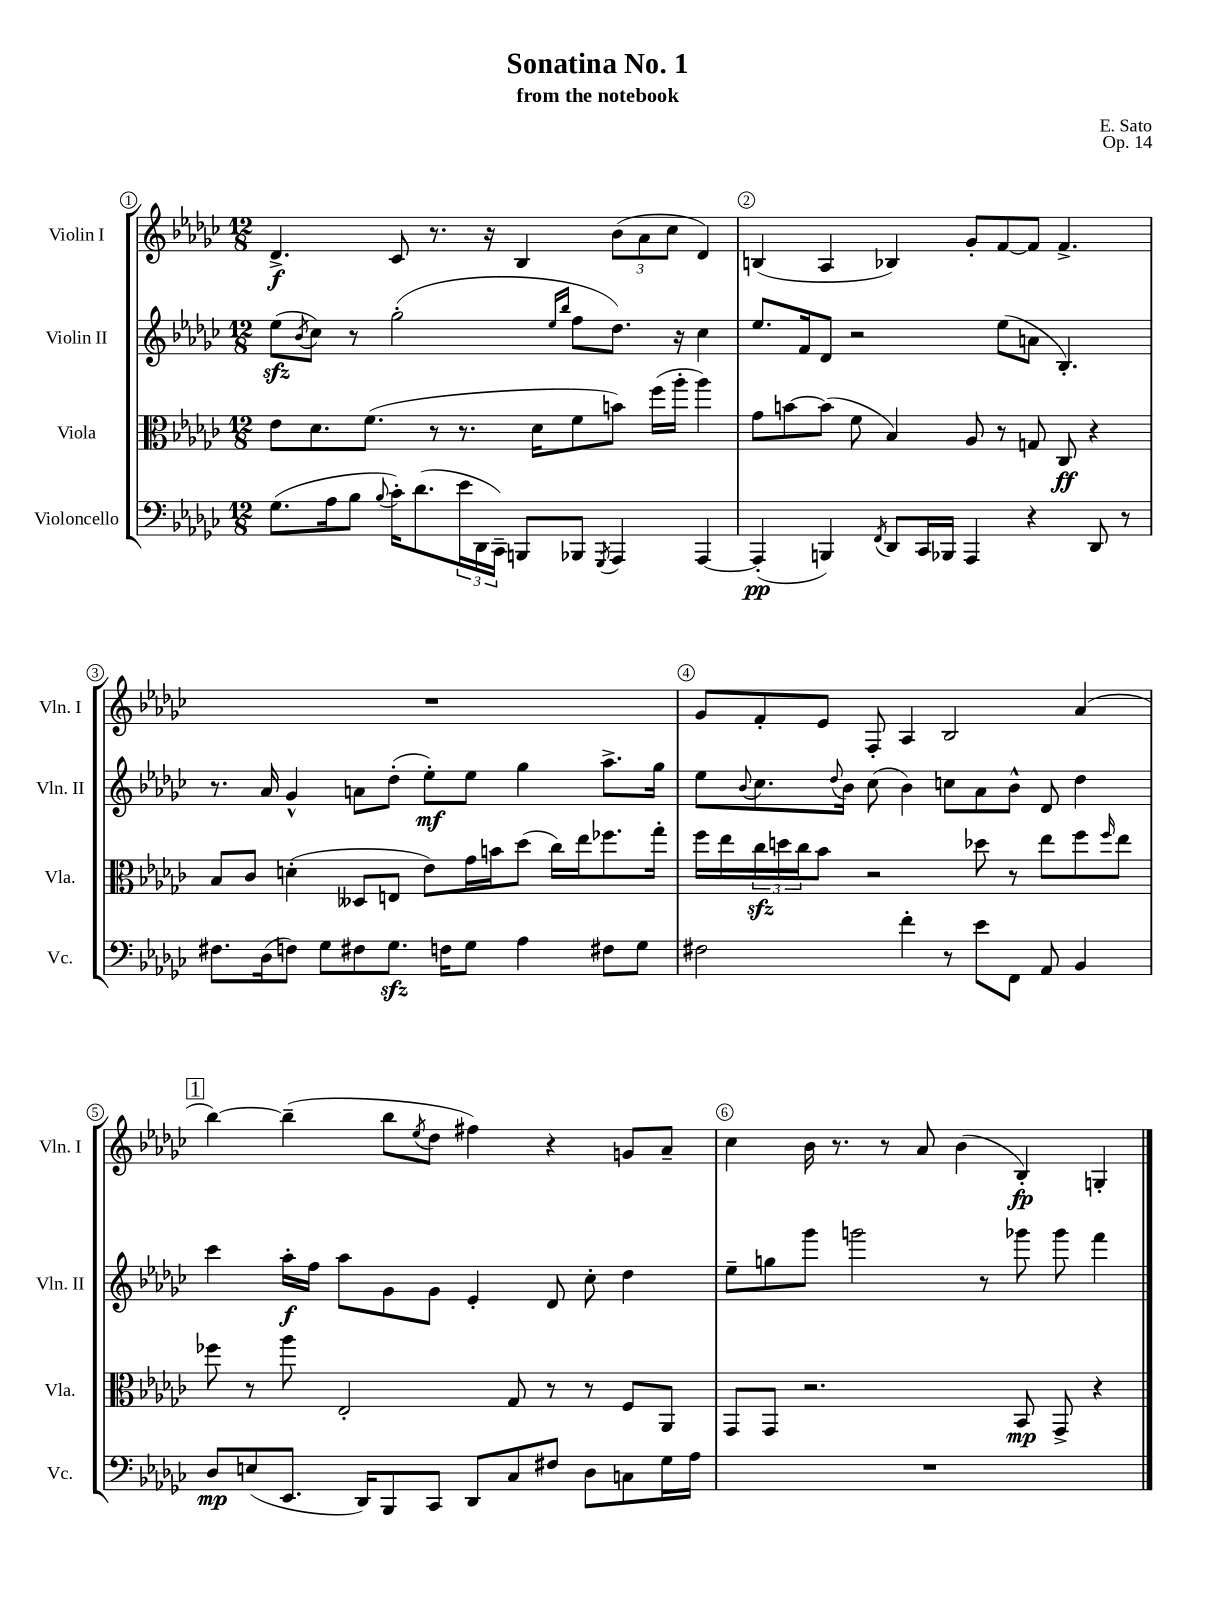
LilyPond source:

\header { title = "Sonatina No. 1" composer = "E. Sato" subtitle = "from the notebook" opus = "Op. 14" }
<<
\new StaffGroup <<
\new Staff = "s0" \with { instrumentName = "Violin I" shortInstrumentName = "Vln. I" } {
    \clef treble \key ges \major \numericTimeSignature \time 12/8
    des'4.->\f ces'8 r8. r16 bes4 \tuplet 3/2 { bes'8( aes'8 ces''8 } des'4) |
    b4( aes4 bes4) ges'8-. f'8~ f'8 f'4.-> |
    R1. |
    ges'8 f'8-. ees'8 f8-. aes4 bes2 aes'4( |
    \mark \markup { \box "1" } bes''4~) bes''4--( bes''8 \acciaccatura { ees''8 } des''8 fis''4) r4 g'8 aes'8-- |
    ces''4 bes'16 r8. r8 aes'8 bes'4( bes4-.\fp) g4-. \bar "|." |
}
\new Staff = "s1" \with { instrumentName = "Violin II" shortInstrumentName = "Vln. II" } {
    \clef treble \key ges \major \numericTimeSignature \time 12/8
    ees''8\sfz( \acciaccatura { bes'8 } ces''8) r8 ges''2-.( \grace { ees''16 bes''16 } f''8 des''8.) r16 ces''4 |
    ees''8. f'16 des'8 r2 ees''8( a'8 bes4.-.) |
    r8. aes'16 ges'4-^ a'8 des''8-.( ees''8-.\mf) ees''8 ges''4 aes''8.-> ges''16 |
    ees''8 \appoggiatura { bes'8 } ces''8. \appoggiatura { des''8 } bes'16 ces''8( bes'4) c''8 aes'8 bes'8-^ des'8 des''4 |
    \mark \markup { \box "1" } ces'''4 aes''16-.\f f''16 aes''8 ges'8 ges'8 ees'4-. des'8 ces''8-. des''4 |
    ees''8-- g''8 ges'''8 g'''2 r8 ges'''8 ges'''8 f'''4 \bar "|." |
}
\new Staff = "s2" \with { instrumentName = "Viola" shortInstrumentName = "Vla." } {
    \clef alto \key ges \major \numericTimeSignature \time 12/8
    ees'8 des'8. f'8.( r8 r8. des'16 f'8 b'8) f''16( aes''16-. aes''4) |
    ges'8 b'8~ b'8( f'8 bes4) aes8 r8 g8 ces8\ff r4 |
    bes8 ces'8 d'4-.( deses8 e8 ees'8) ges'16 b'16 des''8( ces''16) ees''16 fes''8. ges''16-. |
    f''16 ees''16 \tuplet 3/2 { ces''16\sfz d''16 ces''16 } bes'8 r2 des''8 r8 ees''8 f''8 \grace { f''16 } ees''8 |
    \mark \markup { \box "1" } fes''8 r8 aes''8 ees2-. ges8 r8 r8 f8 aes,8 |
    ges,8 ges,8 r2. bes,8\mp ges,8-> r4 \bar "|." |
}
\new Staff = "s3" \with { instrumentName = "Violoncello" shortInstrumentName = "Vc." } {
    \clef bass \key ges \major \numericTimeSignature \time 12/8
    ges8.( aes16 bes8 \appoggiatura { bes8 } ces'16-.) des'8.( \tuplet 3/2 { ees'16 des,16 ces,16--) } b,,8 bes,,8 \acciaccatura { ges,,8 } aes,,4 aes,,4~ |
    aes,,4-.\pp( b,,4) \acciaccatura { f,8 } des,8 ces,16 bes,,16 aes,,4 r4 des,8 r8 |
    fis8. des16( f8) ges8 fis8 ges8.\sfz f16 ges8 aes4 fis8 ges8 |
    fis2 f'4-. r8 ees'8 f,8 aes,8 bes,4 |
    \mark \markup { \box "1" } des8\mp e8( ees,8. des,16) bes,,8 ces,8 des,8 ces8 fis8 des8 c8 ges16 aes16 |
    R1. \bar "|." |
}
>>
>>
\layout { \context { \Score \override BarNumber.break-visibility = ##(#f #t #t) barNumberVisibility = #all-bar-numbers-visible \override BarNumber.stencil = #(make-stencil-circler 0.1 0.3 ly:text-interface::print) } }
